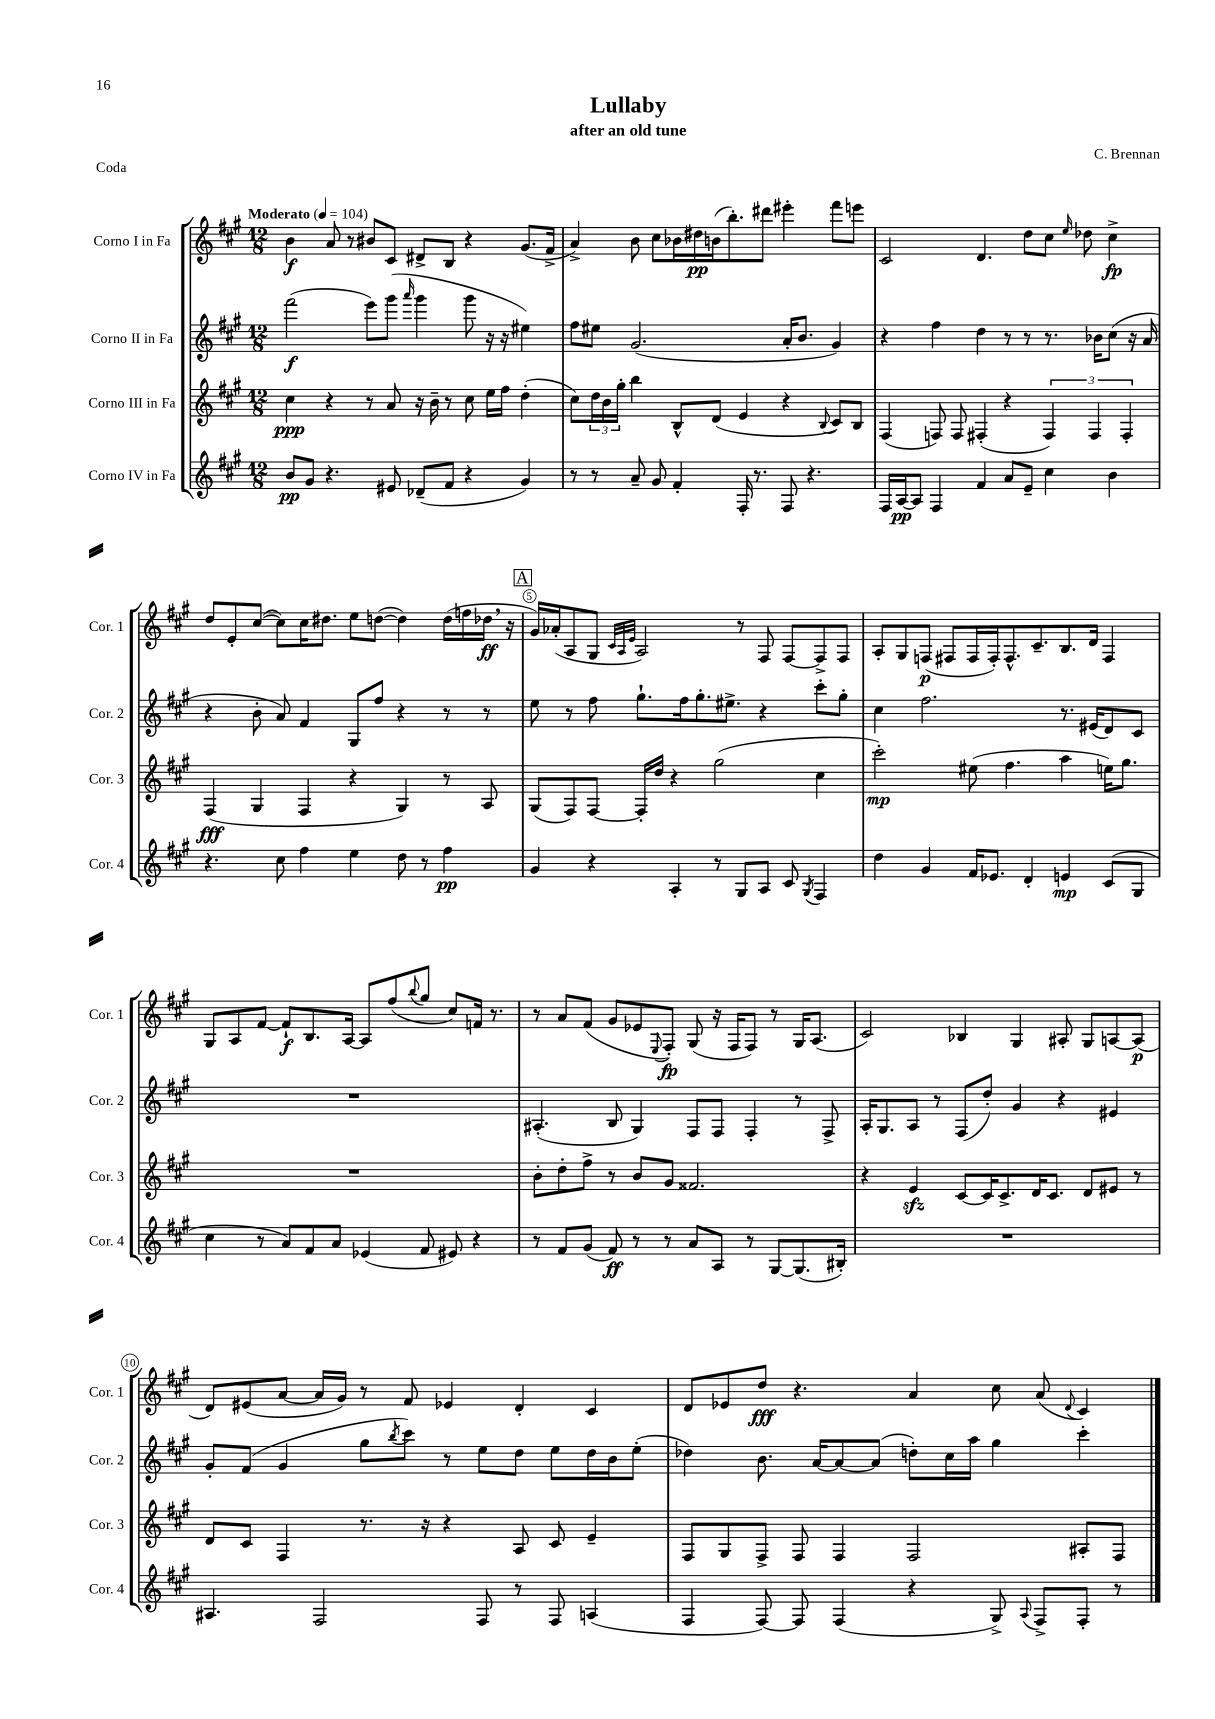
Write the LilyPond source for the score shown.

\header { title = "Lullaby" composer = "C. Brennan" subtitle = "after an old tune" piece = "Coda" }
<<
\new StaffGroup <<
\new Staff = "s0" \with { instrumentName = "Corno I in Fa" shortInstrumentName = "Cor. 1" } {
    \clef treble \key a \major \numericTimeSignature \time 12/8 \tempo "Moderato" 4 = 104
    b'4\f a'8 r8 bis'8 cis'8 dis'8-> b8 r4 gis'8.( fis'16-> |
    a'4->) b'8 cis''8 bes'16 dis''16\pp b'16( b''8.-.) dis'''8 eis'''4-. fis'''8 e'''8 |
    cis'2 d'4. d''8 cis''8 \grace { e''16 } des''8 cis''4->\fp |
    d''8 e'8-. cis''8~( cis''8) cis''16 dis''8. e''8 d''8~( d''4) d''16( f''16 des''16\ff \breathe r16 |
    \mark \markup { \box "A" } gis'16) aes'16-.( a8 gis8 \grace { cis'32 a32 e'32 } a2) r8 fis8 fis8~ fis8-> fis8 |
    a8-. gis8 f8\p( fis8 fis16 fis16-.) fis8.-^ cis'8.-- b8. d'16 fis4 |
    gis8 a8 fis'8~ fis'8-!\f b8. a16~ a8 fis''8( \appoggiatura { b''8 } gis''8 cis''8) f'16 r8. |
    r8 a'8 fis'8( gis'8 ees'8 \appoggiatura { e8 } fis8-.\fp) gis8( r16 fis16 fis8) r8 gis16 a8.( |
    cis'2) bes4 gis4 ais8-. gis8 a8~ a8\p( |
    d'8) eis'8( a'8~ a'16 gis'16) r8 fis'8 ees'4 d'4-. cis'4 |
    d'8 ees'8 d''8\fff r4. a'4 cis''8 a'8( \appoggiatura { d'8 } cis'4) \bar "|." |
}
\new Staff = "s1" \with { instrumentName = "Corno II in Fa" shortInstrumentName = "Cor. 2" } {
    \clef treble \key a \major \numericTimeSignature \time 12/8
    fis'''2\f( e'''8) gis'''8( \grace { a'''16 } gis'''4 gis'''8 r16 r16 eis''4) |
    fis''8 eis''8 gis'2.( a'16-. b'8. gis'4) |
    r4 fis''4 d''4 r8 r8 r8. bes'16 cis''8( r16 a'16 |
    r4 b'8-. a'8) fis'4 gis8 fis''8 r4 r8 r8 |
    \mark \markup { \box "A" } e''8 r8 fis''8 gis''8.-! fis''16 gis''8.-. eis''8.-> r4 cis'''8-. gis''8-. |
    cis''4 fis''2. r8. eis'16( d'8) cis'8 |
    R1. |
    ais4.-.( b8 gis4) fis8 fis8 fis4-. r8 fis8-> |
    a16-. gis8. a8 r8 fis8( d''8-.) gis'4 r4 eis'4 |
    gis'8-. fis'8( gis'4 gis''8 \acciaccatura { b''8 } cis'''8) r8 e''8 d''8 e''8 d''16 b'16 e''8-.( |
    des''4) b'8. a'16~ a'8~ a'8( d''8-.) cis''16 a''16 gis''4 cis'''4-. \bar "|." |
}
\new Staff = "s2" \with { instrumentName = "Corno III in Fa" shortInstrumentName = "Cor. 3" } {
    \clef treble \key a \major \numericTimeSignature \time 12/8
    cis''4\ppp r4 r8 a'8 r16 b'16-- r8 cis''8 e''16 fis''16 d''4-.( |
    cis''8) \tuplet 3/2 { d''16 b'16 gis''16-. } b''4 b8-^ d'8( e'4 r4 \appoggiatura { b8 } cis'8) b8 |
    fis4( f8) f8 fis4-.( r4 \tuplet 3/2 { fis4) fis4 fis4-. } |
    fis4\fff( gis4 fis4 r4 gis4) r8 a8 |
    \mark \markup { \box "A" } gis8( fis8) fis8~ fis16-. d''16 r4 gis''2( cis''4 |
    cis'''2-.\mp) eis''8( fis''4. a''4 e''16) gis''8. |
    R1. |
    b'8-. d''8-. fis''8-> r8 b'8 gis'8 fisis'2. |
    r4 e'4\sfz cis'8~ cis'16 cis'8.-> d'16 cis'8. d'8 eis'8 r8 |
    d'8 cis'8 fis4 r8. r16 r4 a8 cis'8 e'4-- |
    fis8 gis8 fis8-> fis8 fis4 fis2 ais8-. fis8 \bar "|." |
}
\new Staff = "s3" \with { instrumentName = "Corno IV in Fa" shortInstrumentName = "Cor. 4" } {
    \clef treble \key a \major \numericTimeSignature \time 12/8
    b'8\pp gis'8 r4. eis'8 des'8--( fis'8 r4 gis'4) |
    r8 r8 a'8-- gis'8 fis'4-. fis16-. r8. fis8 r4. |
    fis16 a16~\pp a8 fis4 fis'4 a'8 e'8-- cis''4 b'4 |
    r4. cis''8 fis''4 e''4 d''8 r8 fis''4\pp |
    \mark \markup { \box "A" } gis'4 r4 a4-. r8 gis8 a8 cis'8 \acciaccatura { gis8 } fis4 |
    d''4 gis'4 fis'16 ees'8. d'4-. e'4\mp cis'8( gis8 |
    cis''4 r8 a'8) fis'8 a'8 ees'4( fis'8 eis'8) r4 |
    r8 fis'8 gis'8( fis'8\ff) r8 r8 a'8 a8 r8 gis8~ gis8.( bis16-.) |
    R1. |
    ais4. fis2 fis8 r8 fis8 a4( |
    fis4 fis8~) fis8 fis4( r4 gis8->) \appoggiatura { a8 } fis8-> fis8-. r8 \bar "|." |
}
>>
>>
\layout { \context { \Score \override BarNumber.break-visibility = ##(#f #t #t) barNumberVisibility = #(every-nth-bar-number-visible 5) \override BarNumber.stencil = #(make-stencil-circler 0.1 0.3 ly:text-interface::print) } }
